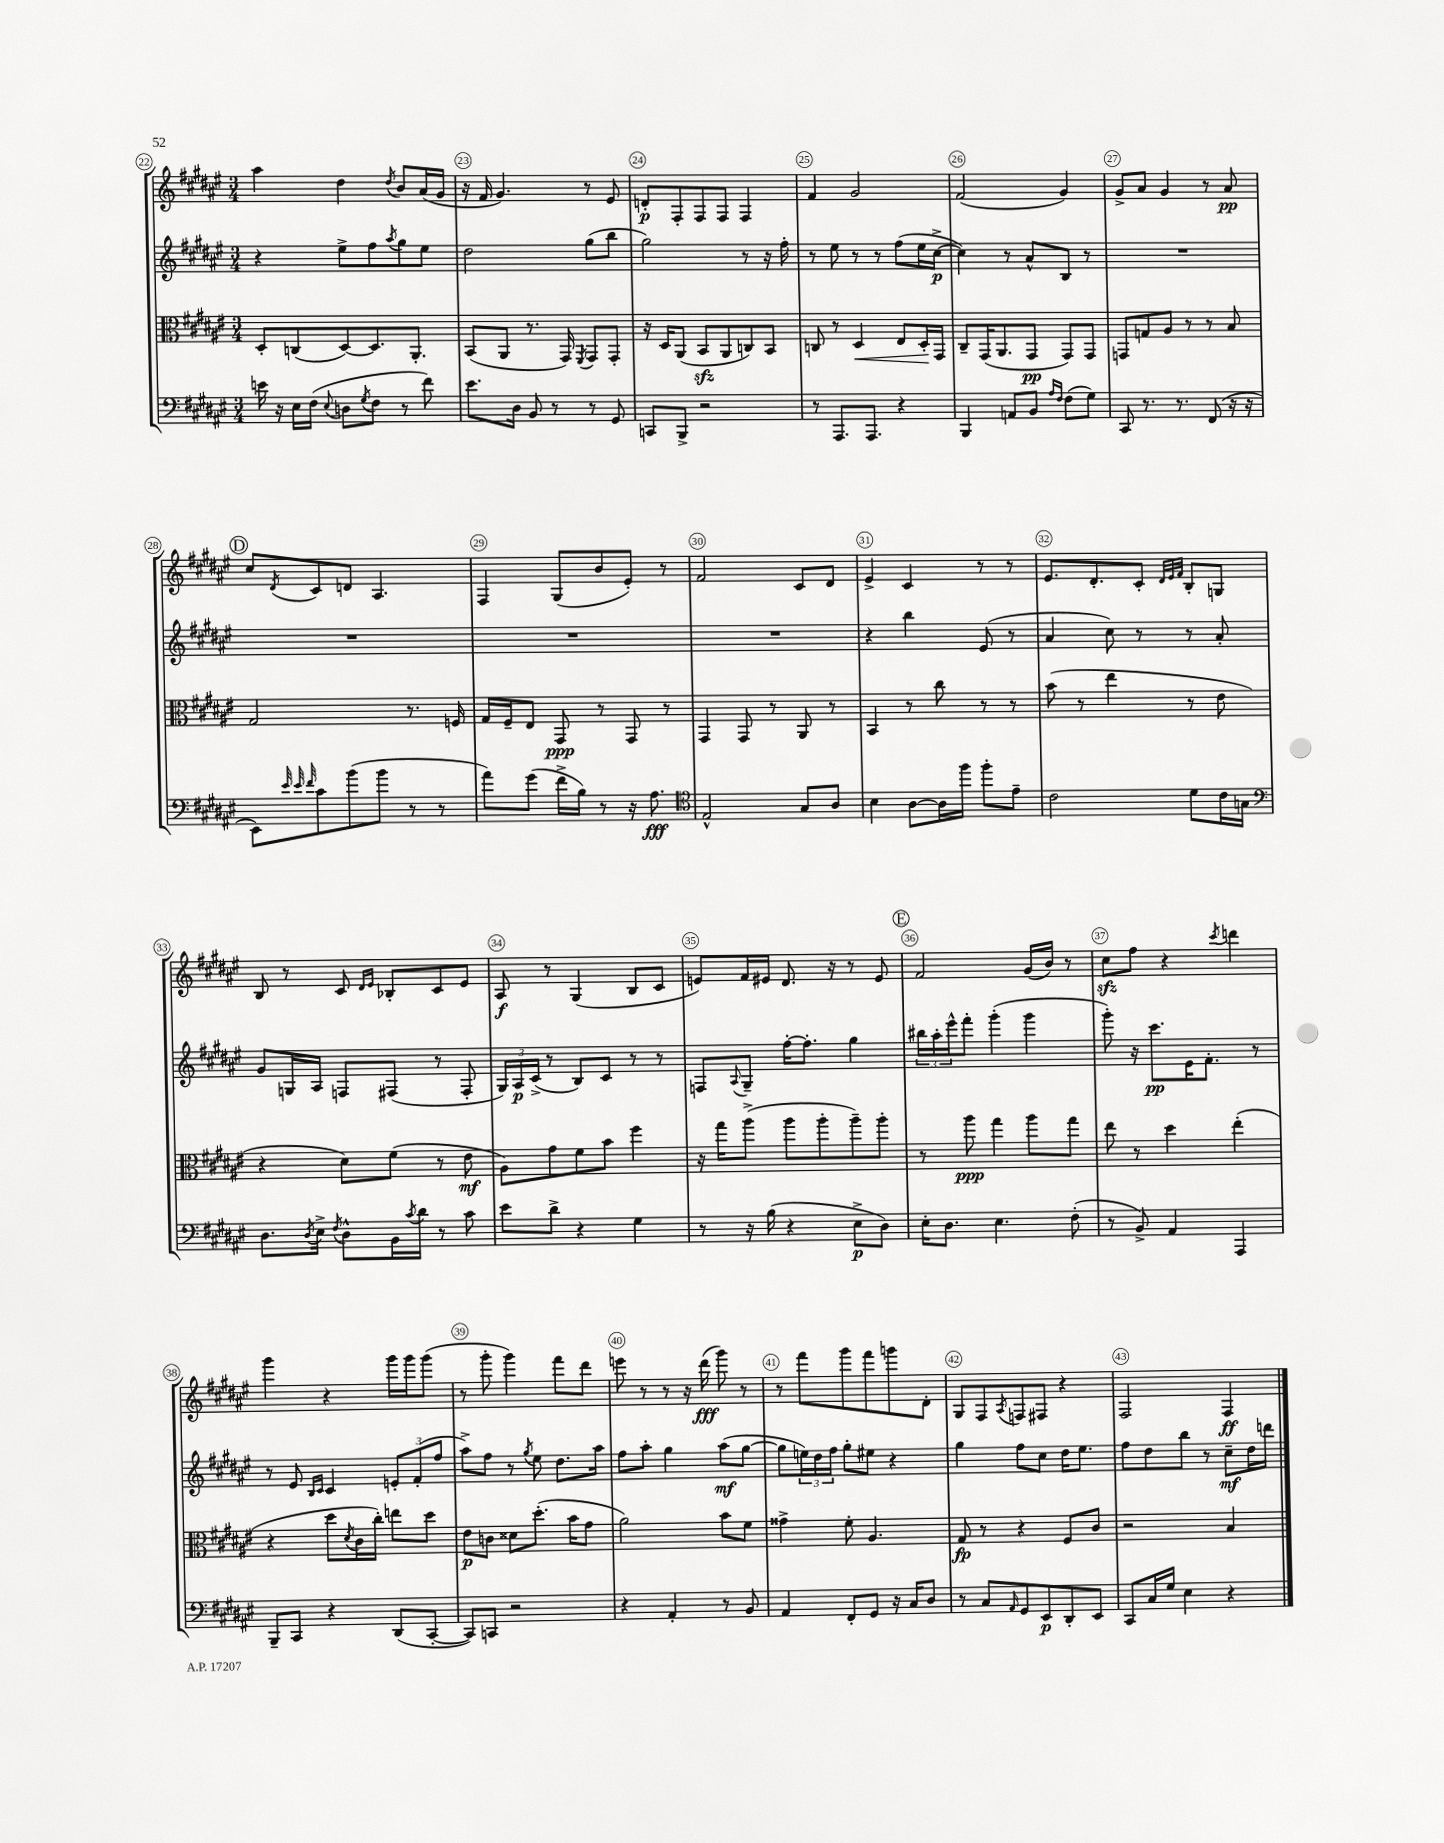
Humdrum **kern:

**kern	**kern	**kern	**kern
*staff4	*staff3	*staff2	*staff1
*clefF4	*clefC3	*clefG2	*clefG2
*k[f#c#g#d#a#e#]	*k[f#c#g#d#a#e#]	*k[f#c#g#d#a#e#]	*k[f#c#g#d#a#e#]
*M3/4	*M3/4	*M3/4	*M3/4
16e	8D#'	4r	4aa#
16r	.	.	.
16E#	(8C	.	.
(16F#	.	.	.
8qqE#	.	.	.
8D	[8D#)	8ee#^	4dd#
8qG#	.	.	.
8F#	8.D#]	8ff#	.
.	.	8qaa#	8qdd#
8r	.	8gg#	8b
.	8.AA#'	.	.
8f#)	.	8ee#	(16a#
.	.	.	16g#
=	=	=	=
8.e#	(8BB	2dd#	16r
.	.	.	16f#
.	8AA#	.	4.g#)
16D#	.	.	.
8BB	8.r	.	.
8r	.	.	.
.	16GG#)	.	.
.	8qFF#	.	.
8r	8GG#	(8gg#	8r
8GG#	8GG#'	8bb	8e#
=	=	=	=
8CC	16r	2gg#)	8d'
.	16D#	.	.
8BBB^	(8AA#	.	8F#'
2r	8BB	.	8F#
.	8AA#	.	8F#
.	8C)	8r	4F#
.	8BB	16r	.
.	.	16ff#'	.
=	=	=	=
8r	8C	8r	4f#
8.AAA#	8r	8ee#	.
.	4D#	8r	2g#
8.AAA#	.	.	.
.	.	8r	.
4r	8E#	(8ff#	.
.	16D#'	16ee#	.
.	16GG#	[16cc#^	.
=	=	=	=
4BBB	8C#~	4cc#])	(2f#
.	(16GG#	.	.
.	8.AA#	.	.
8AA	.	8r	.
8BB	8GG#	8a#^^	.
16qqA#	.	.	.
16qqF#	.	.	.
(8F#	8GG#)	8B	4g#)
8G#)	8GG#	8r	.
=	=	=	=
8CC#	8GG	2.r	8g#^
8.r	8G	.	8a#
.	8A#	.	4g#
8.r	.	.	.
.	8r	.	.
(8FF#	8r	.	8r
16r	8B	.	8a#
16r	.	.	.
=	=	=	=
8EE#)	2G#	2.r	8cc#
32qqe#	.	.	.
32qqe#	.	.	.
32qqf#	.	.	8qd#
8c#	.	.	8c#
(8b	.	.	8d
8b	.	.	4.A#
8r	8.r	.	.
8r	.	.	.
.	16F	.	.
=	=	=	=
8a#)	16G#	2.r	4F#
.	16F#~	.	.
(8g#	8E#	.	.
16f#^	8GG#	.	(8G#
16B)	.	.	.
8r	8r	.	8b
16r	8GG#	.	8e#')
8.A#	.	.	.
.	8r	.	8r
=	=	=	=
*clefC4	*	*	*
2E#^^	4GG#	2.r	2f#
.	8GG#	.	.
.	8r	.	.
8G#	8AA#	.	8c#
8A#	8r	.	8d#
=	=	=	=
4B	4BB	4r	4e#^
[8A#	8r	4bb	4c#
16A#]	8cc#	.	.
16ff#	.	.	.
8ff#'	8r	(8e#	8r
8e#~	8r	8r	8r
=	=	=	=
2c#	(8b	4a#	8.e#
.	8r	.	.
.	.	.	8.d#'
.	4ee#	8cc#)	.
.	.	8r	8c#'
.	.	.	32qqd#
.	.	.	32qqe#
.	.	.	32qqf#
8d#	8r	8r	8B'
16c#	8e#	8a#'	8G
16G	.	.	.
=	=	=	=
*clefF4	*	*	*
8.D#	4r	8g#	8B
.	.	16G	8r
8qD#	.	.	.
16E#^	.	16A#	.
8qF#	.	.	.
8D#^^	8d#)	8F	8c#
.	.	.	16qqd#
.	.	.	16qqe#
16BB	(8f#	(8F#	8B-'
8qc#	.	.	.
16d#	.	.	.
8r	8r	8r	8c#
8c#	8e#	8F#'	8e#
=	=	=	=
8e#	8A#)	24G#)	8A#
.	.	24A#	.
.	.	(24c#^	.
8d#^	8g#	8r	8r
4r	8f#	8B)	(4G#
.	8b	8c#	.
4G#	4ff#	8r	8B
.	.	8r	8c#
=	=	=	=
8r	16r	8F	8e)
.	16gg#	.	.
.	.	8qqA#	.
16r	(8aa#^	8G#~	16f#
(16B	.	.	16e#
4r	8aa#	[16ff#'	8.d#
.	.	8.ff#']	.
.	8aa#'	.	.
.	.	.	16r
8E#^	8aa#~)	4gg#	8r
8D#)	8aa#'	.	8e#
=	=	=	=
16E#'	8r	24bb#	2f#
.	.	24aa#'	.
8.D#	.	.	.
.	.	24eee#^^	.
.	8aa#	8fff#'	.
4.E#	4gg#	(4ggg#'	.
.	8aa#	4ggg#	(16g#
.	.	.	16b)
(8F#'	8gg#	.	8r
=	=	=	=
8r	8ee#	8ggg#')	8cc#
8BB^)	8r	16r	8ff#
.	.	8.ccc#	.
4AA#	4dd#	.	4r
.	.	16e#	.
.	.	8.f#'	.
.	.	.	8qccc#
4AAA#	(4ee#'	.	4ddd
.	.	8r	.
=	=	=	=
8BBB~	4r	8r	4ggg#
8CC#	.	8e#	.
.	.	16qqB	.
.	.	16qqc#	.
4r	8dd#	4c#	4r
.	8qd#	.	.
.	16c#	.	.
.	16cc#')	.	.
(8DD#	8ee	12e'	16ggg#
.	.	.	16ggg#
.	.	(12f#'	.
[8CC#'	8dd#	.	(8ggg#
.	.	12ff#	.
=	=	=	=
8CC#])	8e#	8aa#^)	8r
8CC	8c	8ff#	8ggg#'
2r	8d##	8r	4ggg#)
.	.	8qgg#	.
.	(8.dd#'	8ee#	.
.	.	8.dd#	8fff#
.	16b	.	.
.	8g#	.	8ddd#
.	.	16aa#	.
=	=	=	=
4r	2a#)	8ff#	8eee
.	.	8aa#'	8r
4AA#'	.	4gg#	8r
.	.	.	16r
.	.	.	(16ddd#
8r	8b	(8aa#	8ggg#)
8BB	8f#	[8gg#	8r
=	=	=	=
4AA#	4g##^	8gg#]	8r
.	.	24ee)	8fff#
.	.	24dd#	.
.	.	24ff#	.
8FF#'	8f#'	8gg#'	8ggg#
8GG#	4.A#	8ee#	8fff#
16r	.	4r	8ggg
16C#	.	.	.
8D#	.	.	8d#'
=	=	=	=
8r	8G#	4gg#	8G#
8C#	8r	.	8F#
16qqAA#	.	.	8qA#
8GG#	4r	8ff#	8F
8EE#	.	8cc#	8F#
8DD#'	8F#	16dd#	4r
.	.	8.ee#	.
8EE#	8c#	.	.
=	=	=	=
8CC#	2r	8ff#	2F#
16C#	.	8dd#	.
16G#	.	.	.
4E#	.	8bb	.
.	.	8r	.
4r	4B	8cc#~	4F#
.	.	16dd#	.
.	.	16ddd	.
==	==	==	==
*-	*-	*-	*-
